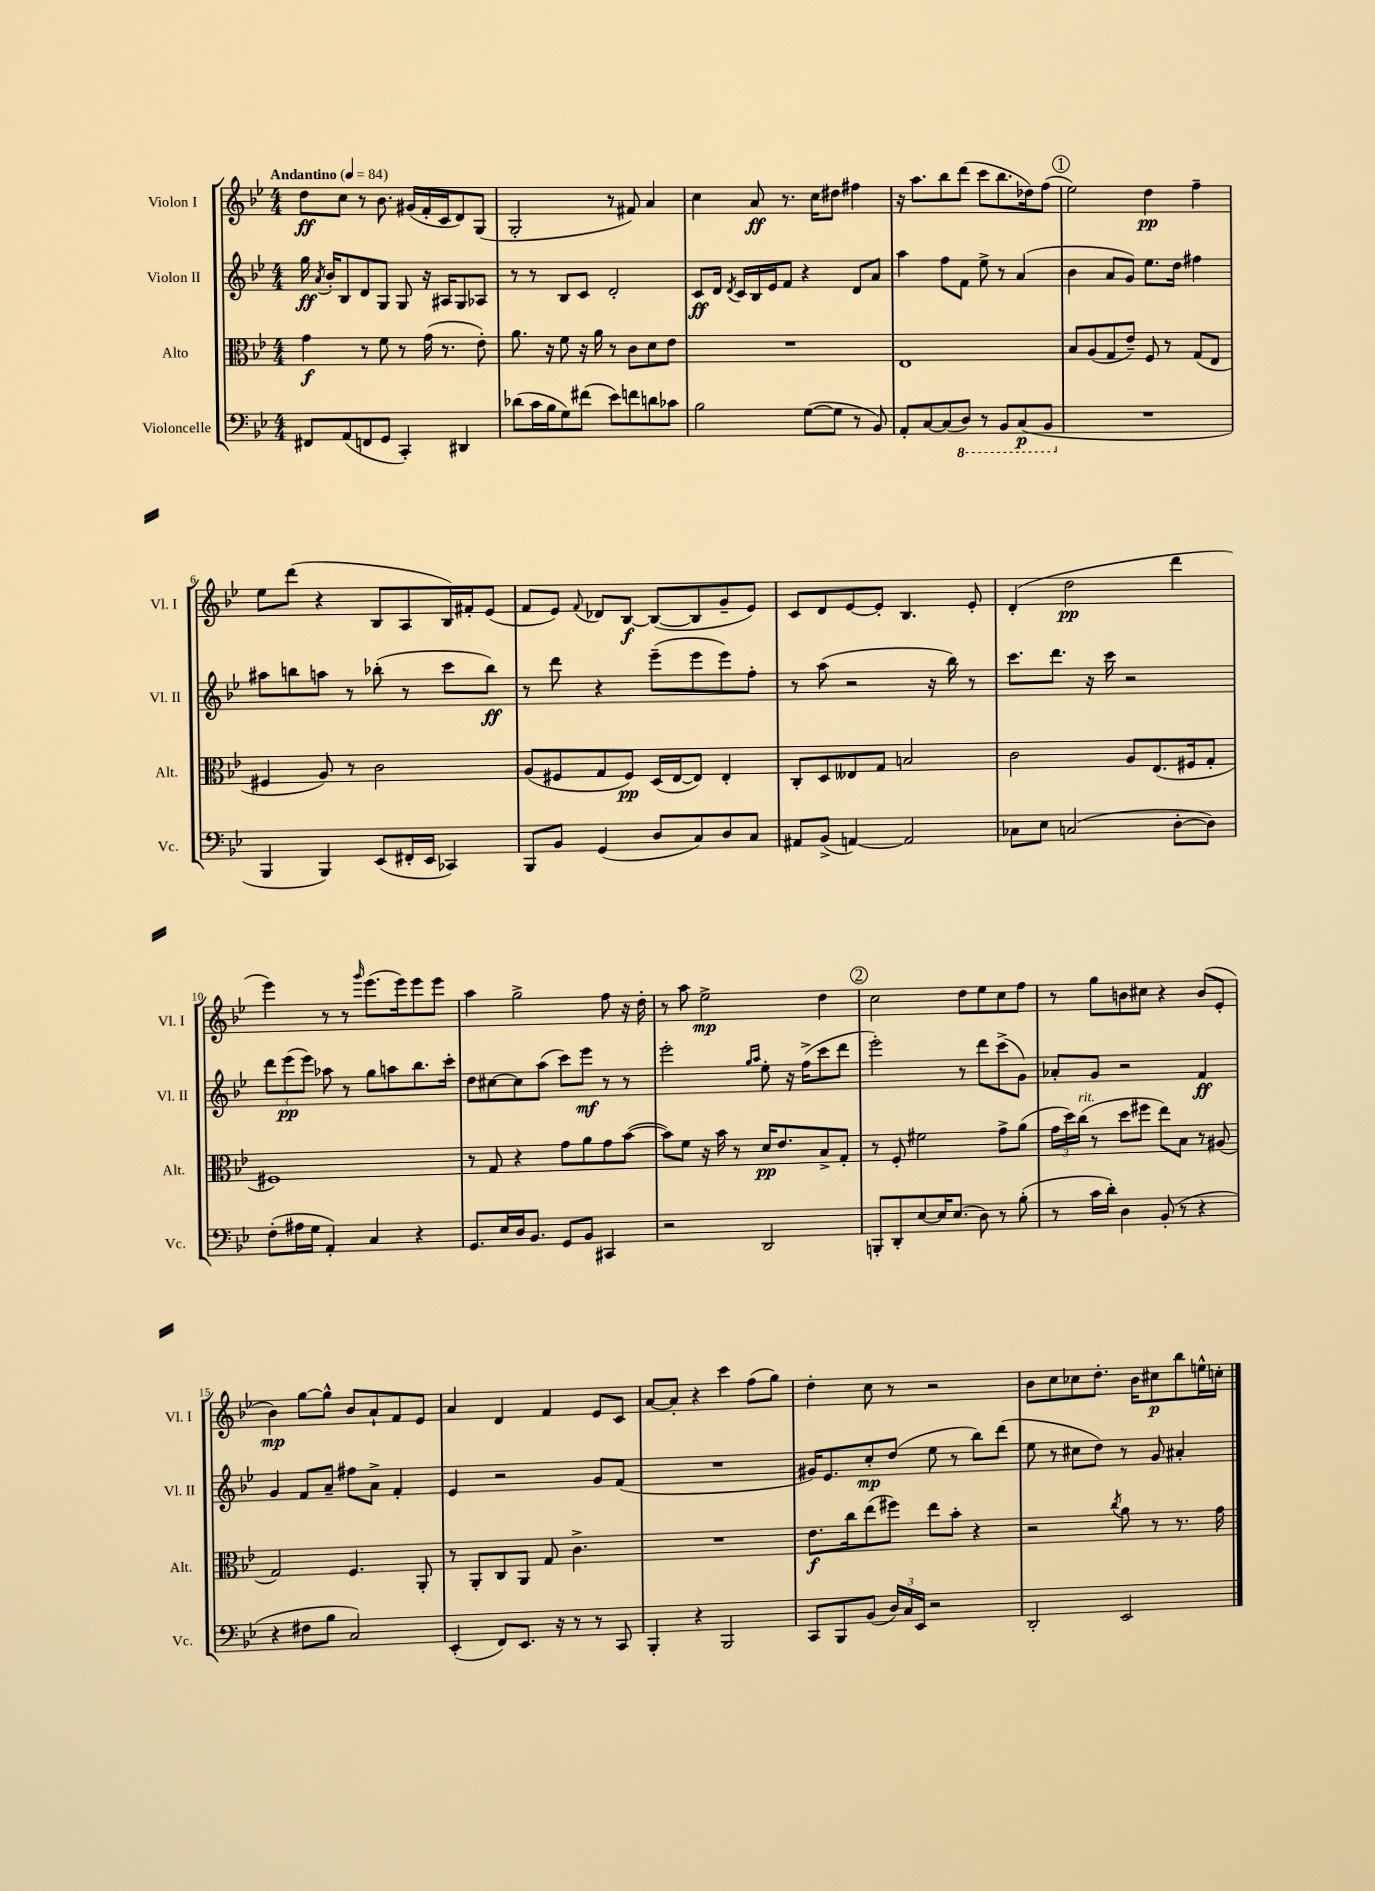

**kern	**dynam	**kern	**dynam	**kern	**dynam	**kern	**dynam
*part4	*part4	*part3	*part3	*part2	*part2	*part1	*part1
*staff4	*staff4	*staff3	*staff3	*staff2	*staff2	*staff1	*staff1
*I"Violoncelle	*	*I"Alto	*	*I"Violon II	*	*I"Violon I	*
*I'Vc.	*	*I'Alt.	*	*I'Vl. II	*	*I'Vl. I	*
*clefF4	*	*clefC3	*	*clefG2	*	*clefG2	*
*k[b-e-]	*	*k[b-e-]	*	*k[b-e-]	*	*k[b-e-]	*
*M4/4	*	*M4/4	*	*M4/4	*	*M4/4	*
*MM84	*	*MM84	*	*MM84	*	*MM84	*
=1	=1	=1	=1	=1	=1	=1	=1
!	!	!	!	!	!	!LO:TX:a:B:t=Andantino	!
8FF#X/L	.	4g\	f	16gg\	ff	8dd\L	ff
.	.	.	.	8qa/	.	.	.
.	.	.	.	16b-'/KL	.	.	.
(8AA/	.	.	.	8B-/	.	8cc\J	.
8FFn/	.	8r	.	8d/	.	8r	.
8GG/J	.	8f\	.	8G/J	.	8.b-\	.
4CC'/)	.	8r	.	8G/	.	.	.
.	.	.	.	.	.	(16g#X/LL	.
.	.	(16g\	.	16r	.	16f'/	.
.	.	8.r	.	16A#X/KL	.	16c/J	.
4DD#X/	.	.	.	8G/	.	8d/)	.
.	.	8e-'\)	.	8A-X/J	.	(8G/J	.
=2	=2	=2	=2	=2	=2	=2	=2
(8d-X\L	.	8.a\	.	8r	.	2G'/	.
16c\L	.	.	.	8r	.	.	.
16B-\J	.	16r	.	.	.	.	.
8G\)	.	8f\	.	8B-/L	.	.	.
(8f#X\J	.	16r	.	8c/J	.	.	.
.	.	16a\	.	.	.	.	.
8e-\L)	.	8r	.	2d'/	.	8r	.
8fn\	.	8c\L	.	.	.	8f#X/)	.
8dn\	.	8d\	.	.	.	4a/	.
8c-X\J	.	8e-\J	.	.	.	.	.
=3	=3	=3	=3	=3	=3	=3	=3
2B-\	.	1r	.	8c/L	ff	4cc\	.
.	.	.	.	16d/Jk	.	.	.
.	.	.	.	8qd/	.	.	.
.	.	.	.	16c/LL	.	.	.
.	.	.	.	16B-/	.	8a/	ff
.	.	.	.	16e-/J	.	.	.
.	.	.	.	8f/J	.	8.r	.
([8G\L	.	.	.	4r	.	.	.
.	.	.	.	.	.	16cc\KL	.
8G\J]	.	.	.	.	.	8dd#X\J	.
8r	.	.	.	8d/L	.	4ff#X\	.
8BB-/)	.	.	.	8a/J	.	.	.
=4	=4	=4	=4	=4	=4	=4	=4
8AA'/L	.	1E-	.	4aa\	.	16r	.
.	.	.	.	.	.	8.aa\L	.
[8C/	.	.	.	.	.	.	.
(8C/]	.	.	.	8ff\L	.	8bb-\	.
*8ba	*	*	*	*	*	*	*
8DD/J)	.	.	.	8f\J	.	(8ddd\J	.
8r	.	.	.	8ee-^\	.	8ccc\L	.
8BBB-/L	.	.	.	8r	.	8.bb-\	.
(8CC/	p	.	.	(4a/	.	.	.
.	.	.	.	.	.	16dd-X\k)	.
8BBB-/J	.	.	.	.	.	(8ff\J	.
!!LO:REH:place=s1:t=1
=5	=5	=5	=5	=5	=5	=5	=5
*X8ba	*	*	*	*	*	*	*
1r	.	8B-/L	.	4b-\	.	2ee-\)	.
.	.	(8A/	.	.	.	.	.
.	.	8G/	.	8a/L	.	.	.
.	.	8e-~/J)	.	8g/J)	.	.	.
.	.	8F/	.	8.ee-\L	.	4dd\	pp
.	.	8r	.	.	.	.	.
.	.	.	.	16dd\Jk	.	.	.
.	.	(8G/L	.	4ff#X\	.	4ff~\	.
.	.	8E-/J	.	.	.	.	.
!!LO:LB:g=z
=6	=6	=6	=6	=6	=6	=6	=6
4BBB-/	.	4F#X/	.	8aa#X\L	.	8ee-\L	.
.	.	.	.	8bbn\	.	(8ddd\J	.
4BBB-/)	.	8A/)	.	8aan\J	.	4r	.
.	.	8r	.	8r	.	.	.
(8EE-/L	.	2c\	.	(8bb-X'\	.	8B-/L	.
16FF#X'/L	.	.	.	8r	.	8A/	.
16EE-/JJ	.	.	.	.	.	.	.
4CC-X/)	.	.	.	8ccc\L	.	16B-/L)	.
.	.	.	.	.	.	16f#X'/J	.
.	.	.	.	8bb-\J)	ff	(8e-/J	.
=7	=7	=7	=7	=7	=7	=7	=7
8BBB-/L	.	(8A/L	.	8r	.	8f/L	.
8BB-/J	.	8F#X/	.	8ddd\	.	8e-/J)	.
.	.	.	.	.	.	8qqf/	.
(4GG/	.	8G/	.	4r	.	8d-X/L	.
.	.	8F#/J)	pp	.	.	[8B-/J	f
8D/L	.	(16D/LL	.	(8eee-~\L	.	(8B-/L_	.
.	.	[16E-/J	.	.	.	.	.
8C/)	.	8E-/J])	.	8eee-\	.	8B-/]	.
8D/	.	4E-'/	.	8eee-\)	.	8g~/	.
8C/J	.	.	.	8ff'\J	.	8e-/J)	.
=8	=8	=8	=8	=8	=8	=8	=8
8AA#X/L	.	8C'/L	.	8r	.	8c/L	.
(8BB-^/J	.	8D/	.	(8aa\	.	8d/	.
[4AAn/)	.	8E--X/	.	2r	.	[8e-/	.
.	.	8G/J	.	.	.	8e-'/J]	.
2AA/]	.	2Bn/	.	.	.	4.B-/	.
.	.	.	.	16r	.	.	.
.	.	.	.	16bb-\)	.	.	.
.	.	.	.	8r	.	8e-'/	.
=9	=9	=9	=9	=9	=9	=9	=9
8C-X\L	.	2c\	.	8.ccc\L	.	(4d'/	.
8E-\J	.	.	.	.	.	.	.
.	.	.	.	8.ddd\J	.	.	.
(2Cn/	.	.	.	.	.	2dd\	pp
.	.	.	.	16r	.	.	.
.	.	.	.	16ccc\	.	.	.
.	.	8A/L	.	2r	.	.	.
.	.	(8.E-/	.	.	.	.	.
[8D'\L	.	.	.	.	.	4ddd\	.
.	.	16F#X/k	.	.	.	.	.
8D\J])	.	8G'/J	.	.	.	.	.
!!LO:LB:g=z
=10	=10	=10	=10	=10	=10	=10	=10
(8F'\L	.	1F#X)	.	12ddd\L	.	4eee-\)	.
.	.	.	.	(12eee-\	pp	.	.
16A#X\L	.	.	.	.	.	.	.
.	.	.	.	12eee-\J)	.	.	.
16G\JJ	.	.	.	.	.	.	.
4AA'/)	.	.	.	8aa-X\	.	8r	.
.	.	.	.	8r	.	8r	.
.	.	.	.	.	.	16qqggg/	.
4C/	.	.	.	8gg\L	.	(8.eee-\L	.
.	.	.	.	8aan\	.	.	.
.	.	.	.	.	.	16eee-\k)	.
4r	.	.	.	8.bb-\	.	8eee-\	.
.	.	.	.	.	.	8eee-\J	.
.	.	.	.	16ccc'\Jk	.	.	.
=11	=11	=11	=11	=11	=11	=11	=11
8.GG/L	.	8r	.	8dd\L	.	4aa\	.
.	.	8G/	.	[8cc#X\	.	.	.
16E-/L	.	.	.	.	.	.	.
16D/J	.	4r	.	8cc#\]	.	2gg^\	.
8.BB-/J	.	.	.	.	.	.	.
.	.	.	.	(8aa\J	.	.	.
8GG/L	.	8g\L	.	8ccc\L)	.	.	.
8BB-/J	.	8a\	.	8eee-\J	mf	.	.
4CC#X/	.	8g\	.	8r	.	8ff\	.
.	.	([8b-\J	.	8r	.	16r	.
.	.	.	.	.	.	16dd'\	.
=12	=12	=12	=12	=12	=12	=12	=12
2r	.	8b-\L])	.	2eee-'\	.	8r	.
.	.	8f\J	.	.	.	8aa\	.
.	.	16r	.	.	.	2ee-^\	mp
.	.	16b-\	.	.	.	.	.
.	.	8r	.	.	.	.	.
.	.	.	.	16qqgg/LL	.	.	.
.	.	.	.	16qqaa/JJ	.	.	.
2DD/	.	16d/KL	pp	8ee-'\	.	.	.
.	.	8.e-/	.	.	.	.	.
.	.	.	.	16r	.	.	.
.	.	.	.	(16ff^\KL	.	.	.
.	.	8B-^/	.	8ccc\	.	4dd\	.
.	.	8G'/J	.	8ddd\J	.	.	.
!!LO:REH:place=s1:t=2
=13	=13	=13	=13	=13	=13	=13	=13
8BBBn'/L	.	8r	.	2eee-'\)	.	2cc\	.
8DD'/	.	8F'/	.	.	.	.	.
[8E-/	.	2f#X\	.	.	.	.	.
16E-/K]	.	.	.	.	.	.	.
(8.E-/J	.	.	.	.	.	.	.
.	.	.	.	8r	.	8dd\L	.
8D\)	.	.	.	8ddd\L	.	8ee-\	.
8r	.	8g^\L	.	(8ccc^\	.	8cc\	.
(8B-'\	.	(8a\J	.	8g\J)	.	8ff\J	.
=14	=14	=14	=14	=14	=14	=14	=14
8r	.	24g\LL	.	8a-X'/L	.	8r	.
.	.	24dd\)	.	.	.	.	.
!	!	!LO:TX:a:i:t=rit.	!	!	!	!	!
.	.	(24cc\JJ	.	.	.	.	.
16c\LL	.	8r	.	8g/J	.	8gg\L	.
16d'\JJ)	.	.	.	.	.	.	.
4D\	.	8dd\L	.	2r	.	8bn\	.
.	.	8ff#X\J	.	.	.	8cc#X\J	.
(8BB-'/	.	8ee-\L)	.	.	.	4r	.
8r	.	8B-\J	.	.	.	.	.
4r	.	8r	.	4f/	ff	(8b/L	.
.	.	(8A#X/	.	.	.	8e-'/J	.
!!LO:LB:g=z
=15	=15	=15	=15	=15	=15	=15	=15
4r	.	2G/)	.	4g/	.	4b-\)	mp
8F#X\L	.	.	.	8f/L	.	[8gg\L	.
8B-\J	.	.	.	8a~/J	.	8gg^^\J]	.
2C/)	.	4.F/	.	8ff#X\L	.	8b-/L	.
.	.	.	.	8a^\J	.	8a`/	.
.	.	.	.	4f'/	.	8f/	.
.	.	8AA'/	.	.	.	8e-/J	.
=16	=16	=16	=16	=16	=16	=16	=16
(4EE-'/	.	8r	.	4e-/	.	4a/	.
.	.	8AA'/L	.	.	.	.	.
8FF/L)	.	8C/	.	2r	.	4d/	.
8.EE-/J	.	8AA/J	.	.	.	.	.
.	.	8G/	.	.	.	4f/	.
16r	.	.	.	.	.	.	.
8r	.	4.c^\	.	.	.	.	.
8r	.	.	.	8g/L	.	8e-/L	.
8CC/	.	.	.	(8f/J	.	8c/J	.
=17	=17	=17	=17	=17	=17	=17	=17
4BBB-'/	.	1r	.	1r	.	[8a/L	.
.	.	.	.	.	.	8a'/J]	.
4r	.	.	.	.	.	4r	.
2BBB-/	.	.	.	.	.	4ccc\	.
.	.	.	.	.	.	(8ff\L	.
.	.	.	.	.	.	8gg\J)	.
=18	=18	=18	=18	=18	=18	=18	=18
8CC/L	.	8.e-\L	f	16g#X/KL)	.	4dd'\	.
.	.	.	.	8.e-/	.	.	.
8BBB-/	.	.	.	.	.	.	.
.	.	16cc\k	.	.	.	.	.
(8BB-/J	.	(8ee-\	.	8cc'/	mp	8cc\	.
24D/LL)	.	8ff#X\J)	.	(8dd/J	.	8r	.
24C/	.	.	.	.	.	.	.
24EE-/JJ	.	.	.	.	.	.	.
2r	.	8ee-\L	.	8ee-\	.	2r	.
.	.	8b-'\J	.	8r	.	.	.
.	.	4r	.	8bb-\L)	.	.	.
.	.	.	.	(8ddd\J	.	.	.
=19	=19	=19	=19	=19	=19	=19	=19
2DD'/	.	2r	.	8ee-\	.	8b-\L	.
.	.	.	.	8r	.	8cc\	.
.	.	.	.	8cc#X\L	.	8cc-X\	.
.	.	.	.	8dd\J)	.	8.dd'\J	.
.	.	8qcc/	.	.	.	.	.
2EE-/	.	8a\	.	8r	.	.	.
.	.	.	.	.	.	16b-\KL	.
.	.	8r	.	8g/	.	8cc#X\	p
.	.	8.r	.	4a#X'/	.	8bb-\	.
.	.	.	.	.	.	16een^^\L	.
.	.	16g\	.	.	.	16ccn'\JJ	.
==	==	==	==	==	==	==	==
*-	*-	*-	*-	*-	*-	*-	*-
